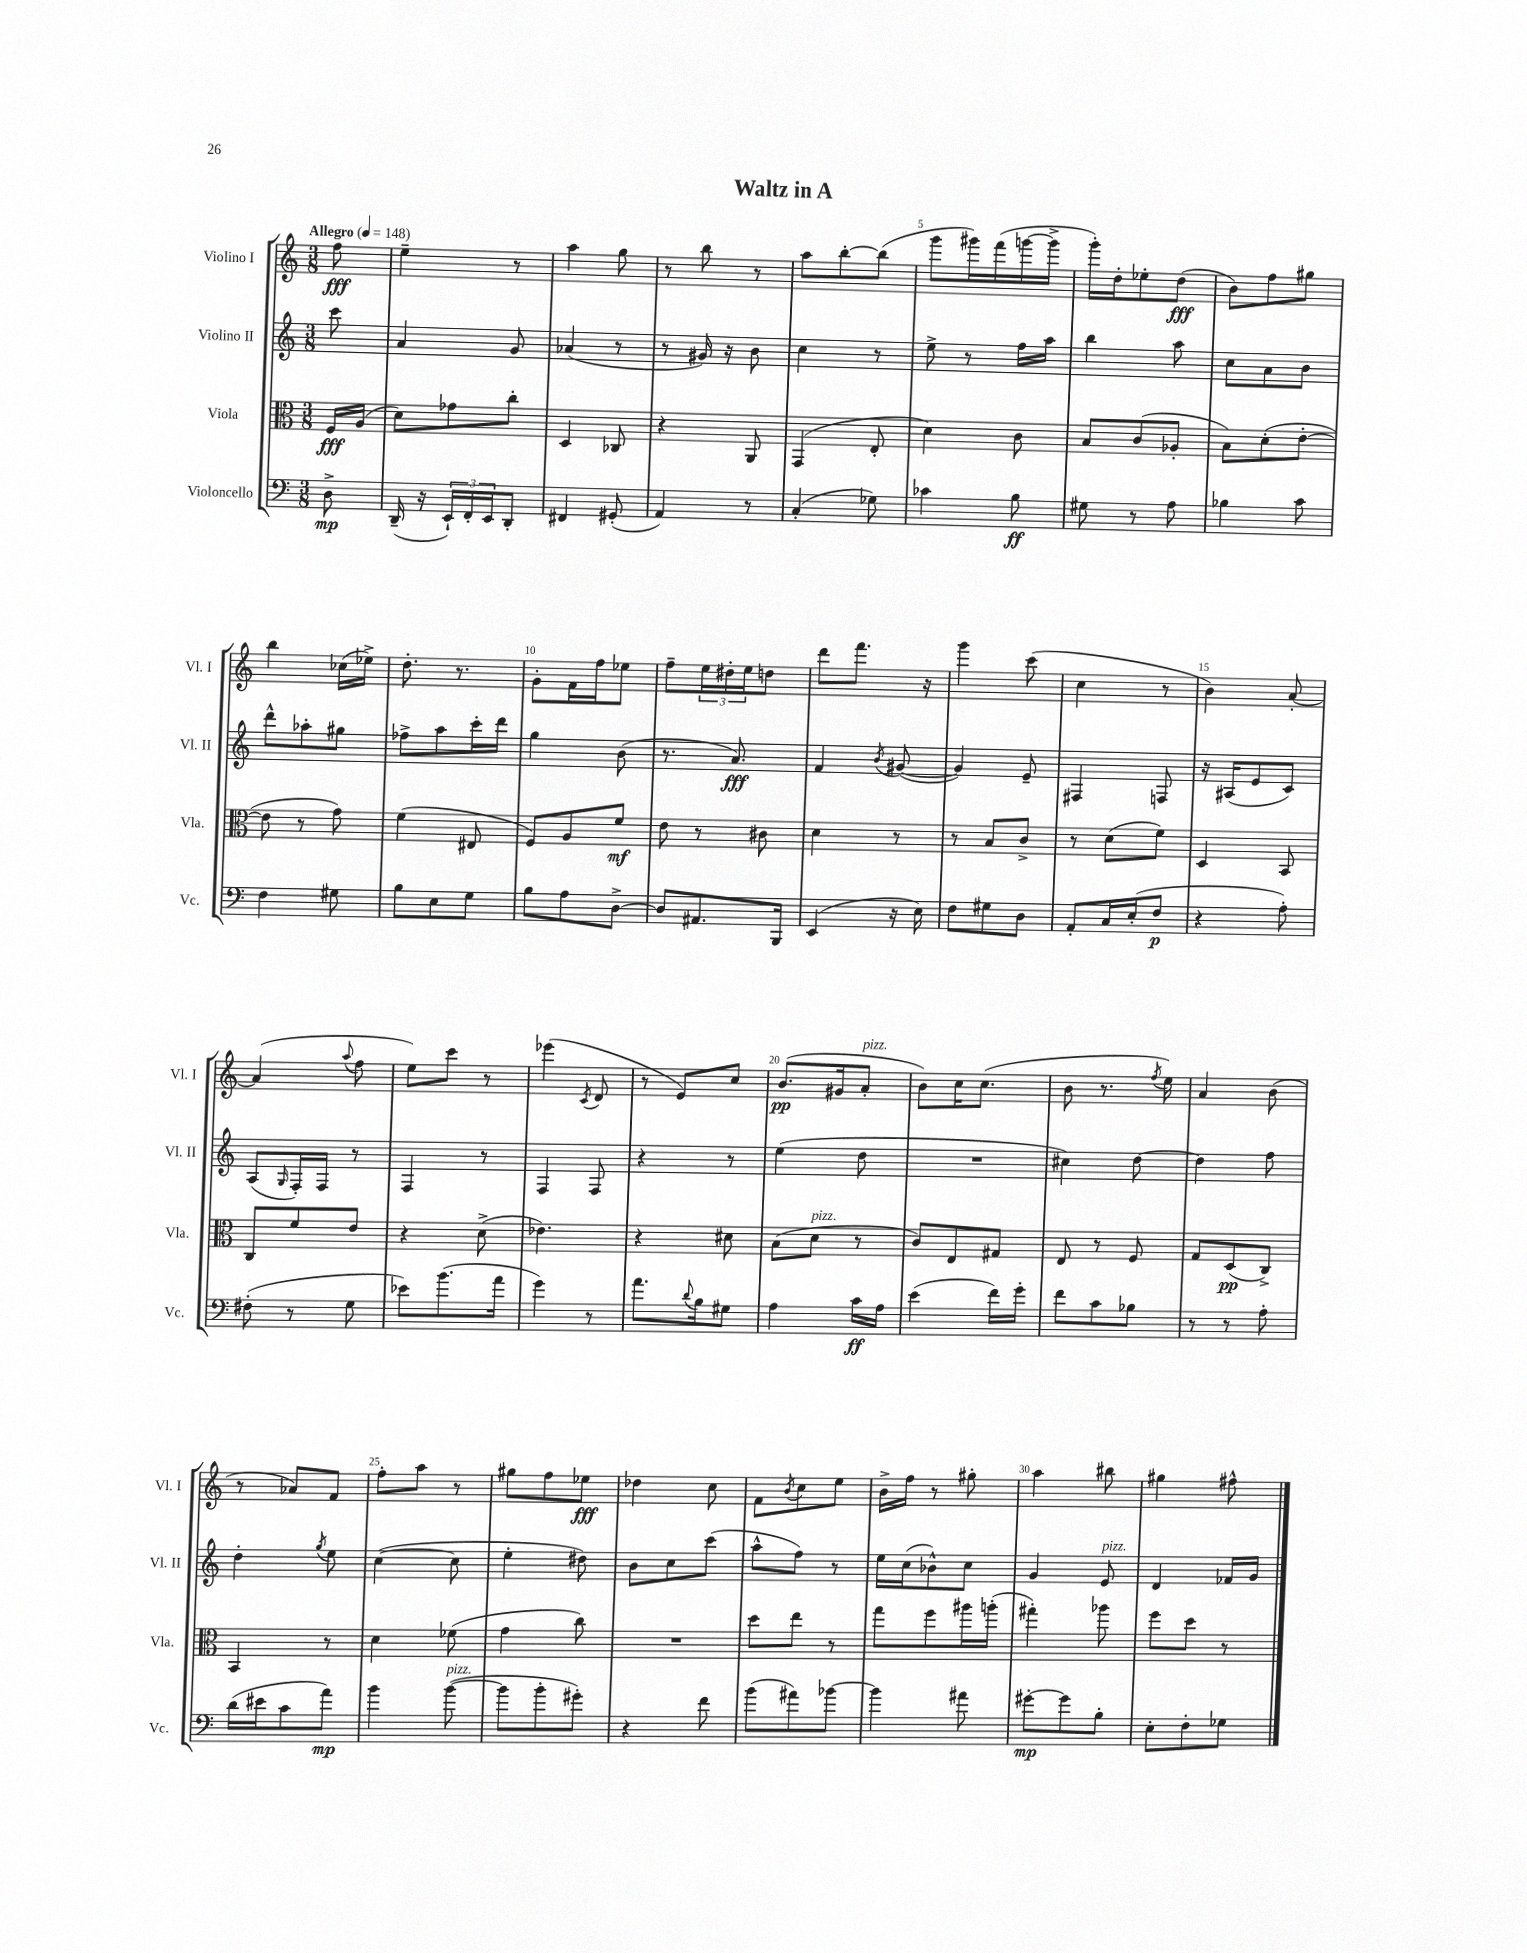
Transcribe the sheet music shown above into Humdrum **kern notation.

**kern	**dynam	**kern	**dynam	**kern	**dynam	**kern	**dynam
*part4	*part4	*part3	*part3	*part2	*part2	*part1	*part1
*staff4	*staff4	*staff3	*staff3	*staff2	*staff2	*staff1	*staff1
*I"Violoncello	*	*I"Viola	*	*I"Violino II	*	*I"Violino I	*
*I'Vc.	*	*I'Vla.	*	*I'Vl. II	*	*I'Vl. I	*
*clefF4	*	*clefC3	*	*clefG2	*	*clefG2	*
*k[]	*	*k[]	*	*k[]	*	*k[]	*
*M3/8	*	*M3/8	*	*M3/8	*	*M3/8	*
*MM148	*	*MM148	*	*MM148	*	*MM148	*
=	=	=	=	=	=	=	=
!	!	!	!	!	!	!LO:TX:a:B:t=Allegro	!
8D^\	mp	16F/LL	fff	8ccc\	.	8ff\	fff
.	.	(16A/JJ	.	.	.	.	.
=1	=1	=1	=1	=1	=1	=1	=1
(16DD~/	.	8d\L)	.	4a/	.	4ee~\	.
16r	.	.	.	.	.	.	.
24EE`/LL)	.	8g-X\	.	.	.	.	.
24FF'/	.	.	.	.	.	.	.
24EE/J	.	.	.	.	.	.	.
8DD'/J	.	8cc'\J	.	8g/	.	8r	.
=2	=2	=2	=2	=2	=2	=2	=2
4FF#X/	.	4D/	.	(4a-X/	.	4aa\	.
(8GG#X'/	.	8C-X/	.	8r	.	8gg\	.
=3	=3	=3	=3	=3	=3	=3	=3
4AA/)	.	4r	.	8r	.	8r	.
.	.	.	.	16g#X/)	.	8bb\	.
.	.	.	.	16r	.	.	.
8r	.	8AA/	.	8b\	.	8r	.
=4	=4	=4	=4	=4	=4	=4	=4
(4C'/	.	(4GG/	.	4cc\	.	8aa\L	.
.	.	.	.	.	.	[8bb'\	.
8G-X\)	.	8E'/	.	8r	.	(8bb\J]	.
=5	=5	=5	=5	=5	=5	=5	=5
4c-X\	.	4d\)	.	8ee^\	.	8ggg\L	.
.	.	.	.	8r	.	16ggg#X\L)	.
.	.	.	.	.	.	(16fff\	.
8B\	ff	8c\	.	16ff\LL	.	[16gggn\	.
.	.	.	.	16aa\JJ	.	16ggg^\JJ]	.
=6	=6	=6	=6	=6	=6	=6	=6
8G#X\	.	8B/L	.	4bb\	.	16ggg'\LL)	.
.	.	.	.	.	.	16dd'\J	.
8r	.	(8c/	.	.	.	8ee-X'\	.
8A\	.	8A-X'/J	.	8aa\	.	(8dd\J	fff
=7	=7	=7	=7	=7	=7	=7	=7
4B-X\	.	8B\L)	.	8cc\L	.	8b\L)	.
.	.	(8d'\	.	8a\	.	8ff\	.
8c\	.	[8e'\J	.	8b\J	.	8gg#X\J	.
!!LO:LB:g=z
=8	=8	=8	=8	=8	=8	=8	=8
4F\	.	8e\]	.	8ddd^^\L	.	4bb\	.
.	.	8r	.	8aa-X'\	.	.	.
8G#X\	.	8g\)	.	8gg#X\J	.	(16cc-X\LL	.
.	.	.	.	.	.	16ee-X^\JJ)	.
=9	=9	=9	=9	=9	=9	=9	=9
8B\L	.	(4f\	.	8ff-X^\L	.	8.dd'\	.
8E\	.	.	.	8aa\	.	.	.
.	.	.	.	.	.	8.r	.
8G\J	.	8E#X/	.	16ccc'\L	.	.	.
.	.	.	.	16ddd\JJ	.	.	.
=10	=10	=10	=10	=10	=10	=10	=10
8B\L	.	8F/L)	.	4gg\	.	8g'\L	.
8A\	.	8A/	.	.	.	16f\L	.
.	.	.	.	.	.	16ff\J	.
[8D^\J	.	8f/J	mf	(8b\	.	8ee-X\J	.
=11	=11	=11	=11	=11	=11	=11	=11
8D/L]	.	8e\	.	8.r	.	8ff~\L	.
8.AA#X/	.	8r	.	.	.	24ee\L	.
.	.	.	.	.	.	24dd#X'\	.
.	.	.	.	8.a/)	fff	.	.
.	.	.	.	.	.	24ee\J	.
.	.	8c#X\	.	.	.	8ddn\J	.
16BBB/Jk	.	.	.	.	.	.	.
=12	=12	=12	=12	=12	=12	=12	=12
(4EE/	.	4d\	.	4f/	.	8ddd\L	.
.	.	.	.	.	.	8.fff\J	.
.	.	.	.	8qb/	.	.	.
16r	.	8r	.	([8g#X/	.	.	.
16E\)	.	.	.	.	.	16r	.
=13	=13	=13	=13	=13	=13	=13	=13
8F\L	.	8r	.	4g#/])	.	4ggg\	.
8G#X\	.	8B/L	.	.	.	.	.
8D\J	.	8c^/J	.	8e~/	.	(8ccc\	.
=14	=14	=14	=14	=14	=14	=14	=14
8AA'/L	.	8r	.	4F#X/	.	4cc\	.
16C/L	.	(8d\L	.	.	.	.	.
(16E'/J	.	.	.	.	.	.	.
8F/J	p	8f\J)	.	8Fn/	.	8r	.
=15	=15	=15	=15	=15	=15	=15	=15
4r	.	4D/	.	16r	.	4b\)	.
.	.	.	.	(16A#X/KL	.	.	.
.	.	.	.	8e/	.	.	.
8A'\)	.	8BB/	.	8c/J)	.	[8a'/	.
!!LO:LB:g=z
=16	=16	=16	=16	=16	=16	=16	=16
(8F#X'\	.	8C/L	.	(8A/L	.	(4a/]	.
.	.	.	.	16qqG/	.	.	.
8r	.	8f/	.	16F'/L)	.	.	.
.	.	.	.	16F/JJ	.	.	.
.	.	.	.	.	.	8qqaa/	.
8G\	.	8e/J	.	8r	.	8ff\	.
=17	=17	=17	=17	=17	=17	=17	=17
8e-X\L)	.	4r	.	4F/	.	8ee\L)	.
(8.b\	.	.	.	.	.	8ccc\J	.
.	.	(8d^\	.	8r	.	8r	.
16a\Jk	.	.	.	.	.	.	.
=18	=18	=18	=18	=18	=18	=18	=18
4g\)	.	4.e-X\)	.	4F/	.	(4eee-X\	.
.	.	.	.	.	.	8qc/	.
8r	.	.	.	8F/	.	8d/	.
=19	=19	=19	=19	=19	=19	=19	=19
8.a\L	.	4r	.	4r	.	8r	.
.	.	.	.	.	.	8e/L)	.
8qqd/	.	.	.	.	.	.	.
16B\k	.	.	.	.	.	.	.
8G#X\J	.	8d#X\	.	8r	.	8cc/J	.
=20	=20	=20	=20	=20	=20	=20	=20
4A\	.	(8B\L	.	(4ee\	.	(8.b/L	pp
!	!	!LO:TX:a:i:t=pizz.	!	!	!	!	!
.	.	8d\J	.	.	.	.	.
.	.	.	.	.	.	16g#X/k	.
!	!	!	!	!	!	!LO:TX:a:i:t=pizz.	!
16c\LL	ff	8r	.	8dd\	.	8a'/J	.
16A\JJ	.	.	.	.	.	.	.
=21	=21	=21	=21	=21	=21	=21	=21
(4e\	.	8c/L)	.	4.r	.	8b\L)	.
.	.	8E/	.	.	.	16cc\K	.
.	.	.	.	.	.	(8.cc\J	.
16f\LL)	.	8G#X/J	.	.	.	.	.
16g'\JJ	.	.	.	.	.	.	.
=22	=22	=22	=22	=22	=22	=22	=22
8f\L	.	8E/	.	4cc#X\)	.	8b\	.
8c\	.	8r	.	.	.	8.r	.
8B-X\J	.	8F/	.	[8dd\	.	.	.
.	.	.	.	.	.	8qff/	.
.	.	.	.	.	.	16ee\)	.
=23	=23	=23	=23	=23	=23	=23	=23
8r	.	8G/L	.	4dd\]	.	4a/	.
8r	.	(8D/	pp	.	.	.	.
8A'\	.	8C^/J)	.	8ff\	.	(8b\	.
!!LO:LB:g=z
=24	=24	=24	=24	=24	=24	=24	=24
(16d\LL	.	4BB/	.	4dd'\	.	8r	.
16e#X\J	.	.	.	.	.	.	.
8c\	.	.	.	.	.	8a-X/L)	.
.	.	.	.	8qgg/	.	.	.
8a\J)	mp	8r	.	8ee\	.	8f/J	.
=25	=25	=25	=25	=25	=25	=25	=25
4b\	.	4d\	.	([4cc\	.	8ff'\L	.
.	.	.	.	.	.	8aa\J	.
!LO:TX:a:i:t=pizz.	!	!	!	!	!	!	!
([8b\	.	(8f-X\	.	8cc\]	.	8r	.
=26	=26	=26	=26	=26	=26	=26	=26
8b\L]	.	4g\	.	4ee'\	.	8gg#X\L	.
8b'\	.	.	.	.	.	8ff\	.
8g#X'\J)	.	8cc\)	.	8dd#X\)	.	8ee-X\J	fff
=27	=27	=27	=27	=27	=27	=27	=27
4r	.	4.r	.	8b\L	.	4dd-X\	.
.	.	.	.	8cc\	.	.	.
8f\	.	.	.	(8ccc\J	.	8cc\	.
=28	=28	=28	=28	=28	=28	=28	=28
(8b\L	.	8dd\L	.	8aa^^\L	.	8f\L	.
.	.	.	.	.	.	8qb/	.
8a#X\)	.	8ee\J	.	8ff\J)	.	8cc\	.
[8b-X\J	.	8r	.	8r	.	8ee\J	.
=29	=29	=29	=29	=29	=29	=29	=29
4b-\]	.	8gg\L	.	16ee\LL	.	16b^\LL	.
.	.	.	.	(16cc\J	.	16ff\JJ	.
.	.	8ff\	.	8b-X^^\)	.	8r	.
8a#X\	.	16aa#X\L	.	8cc\J	.	8gg#X'\	.
.	.	(16aan'\JJ	.	.	.	.	.
=30	=30	=30	=30	=30	=30	=30	=30
[8g#X'\L	mp	4gg#X'\)	.	4g/	.	4aa\	.
8g#\]	.	.	.	.	.	.	.
!	!	!	!	!LO:TX:a:i:t=pizz.	!	!	!
8B'\J	.	8aa-X\	.	8e/	.	8bb#X\	.
=31	=31	=31	=31	=31	=31	=31	=31
8E'\L	.	8ff\L	.	4d/	.	4gg#X\	.
8F'\	.	8dd\J	.	.	.	.	.
8G-X\J	.	8r	.	16f-X/LL	.	8ff#X^^\	.
.	.	.	.	16g/JJ	.	.	.
==	==	==	==	==	==	==	==
*-	*-	*-	*-	*-	*-	*-	*-
